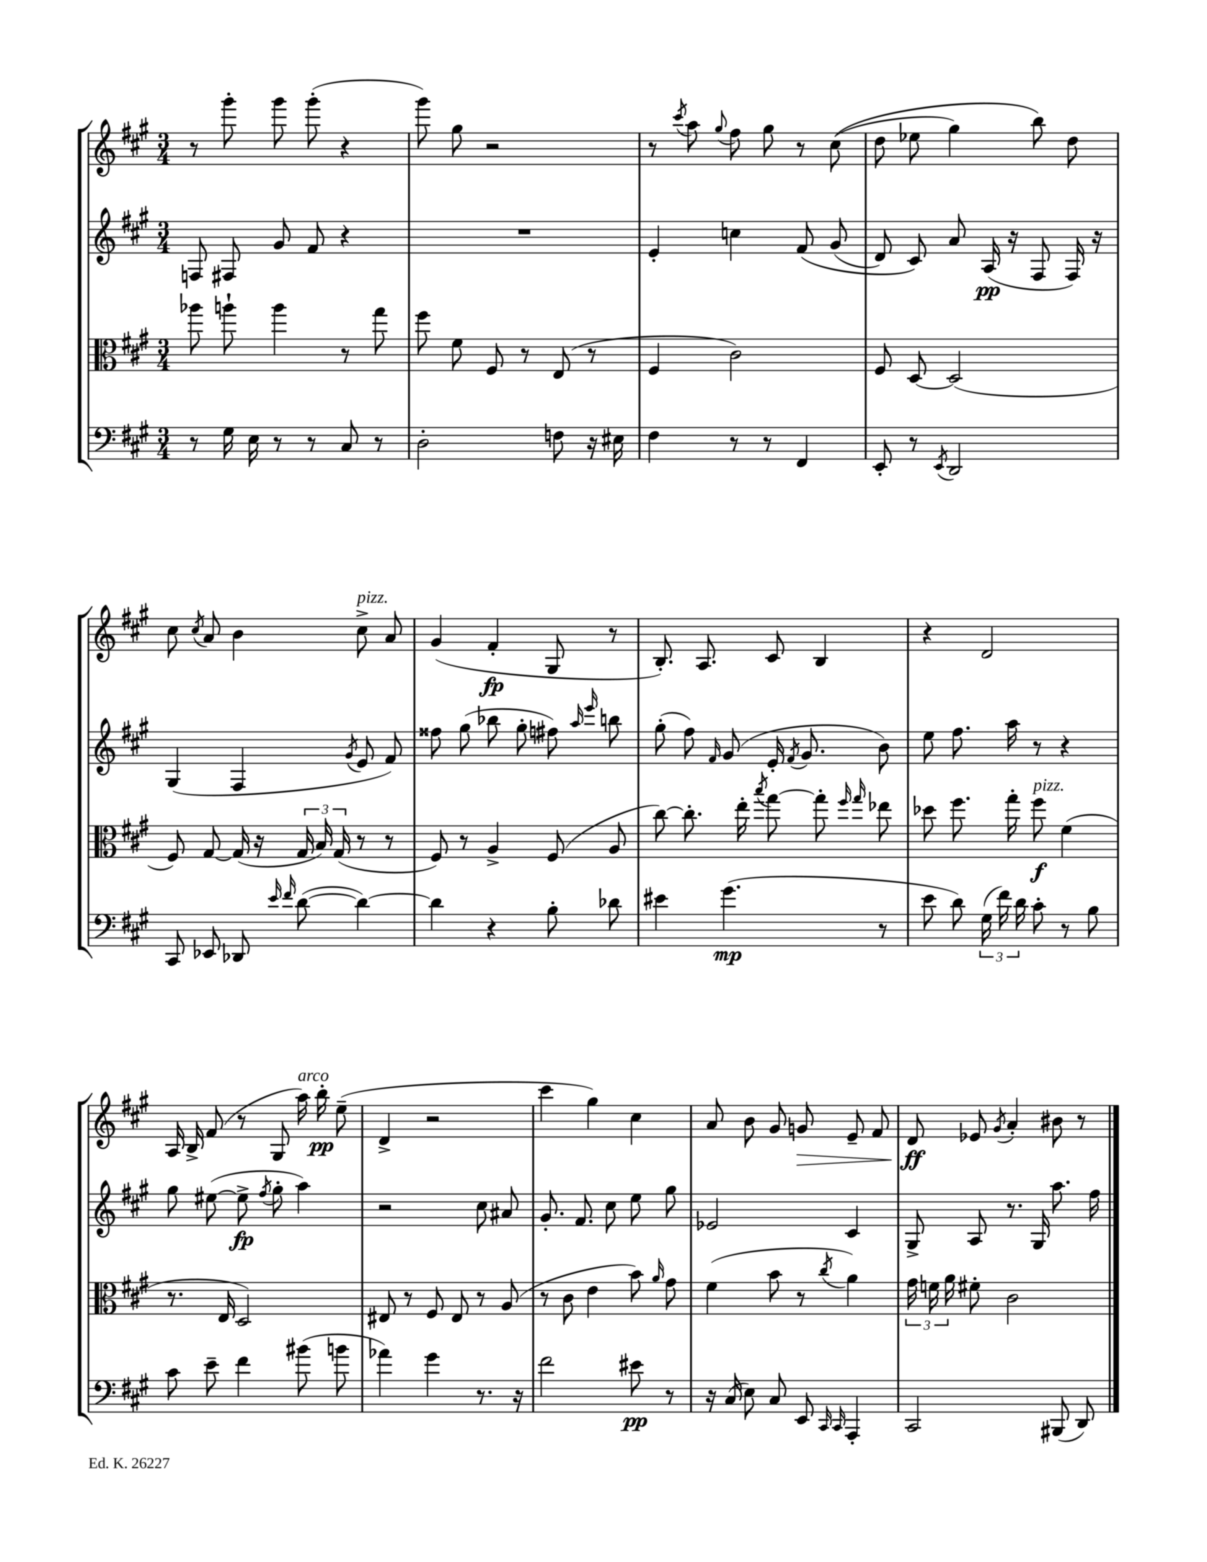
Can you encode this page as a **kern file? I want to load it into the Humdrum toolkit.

**kern	**kern	**kern	**kern
*staff4	*staff3	*staff2	*staff1
*clefF4	*clefC3	*clefG2	*clefG2
*k[f#c#g#]	*k[f#c#g#]	*k[f#c#g#]	*k[f#c#g#]
*M3/4	*M3/4	*M3/4	*M3/4
8r	8aa-\	8F/	8r
16G#\	8aa`\	8F#/	8ggg#'\
16E\	.	.	.
8r	4aa\	8g#/	8ggg#\
8r	.	8f#/	(8ggg#'\
8C#/	8r	4r	4r
8r	8gg#\	.	.
=	=	=	=
2D'\	8ff#\	2.r	8ggg#\)
.	8f#\	.	8gg#\
.	8F#/	.	2r
.	8r	.	.
8F\	(8E/	.	.
16r	8r	.	.
16E#\	.	.	.
=	=	=	=
4F#\	4F#/	4e'/	8r
.	.	.	8qccc#/
.	.	.	8aa\
.	.	.	8qqgg#/
8r	2c#\)	4cc\	8ff#\
8r	.	.	8gg#\
4FF#/	.	&(8f#/	8r
.	.	(8g#/	&((8cc#\
=	=	=	=
8EE'/	8F#/	8d/)	8dd\
8r	[8D/	8c#/&)	8ee-\
8qEE/	.	.	.
2DD/	(2D/]	8a/	4gg#\)
.	.	(16A/	.
.	.	16r	.
.	.	8F#/	8bb\&)
.	.	16F#/)	8dd\
.	.	16r	.
=	=	=	=
8CC#/	8F#/)	(4G#/	8cc#\
.	.	.	8qcc#/
8EE-/	[8G#/	.	8a/
8DD-/	(16G#/]	4F#/	4b\
.	16r	.	.
16qqe/	.	.	.
16qqf#/	.	.	.
([8d\	24G#/	.	.
.	24B/)	.	.
.	(24G#/	.	.
.	.	8qg#/	.
4d\_)	8r	8e/	8cc#^\
.	8r	8f#/)	8a/
=	=	=	=
4d\]	8F#/)	8ff##\	(4g#/
.	8r	(8gg#\	.
4r	4A^/	8bb-\	4f#'/
.	.	8gg#'\	.
8B'\	(8F#/	8ff#\)	8G#/
.	.	16qqaa/	.
.	.	16qqeee/	.
8d-\	8A/	8bb\	8r
=	=	=	=
4e#\	[8cc#\)	(8gg#'\	8.B'/)
.	8.cc#'\]	8ff#\)	.
.	.	.	8.A/
.	.	16qqf#/	.
(4.g#\	.	(8g#/	.
.	16ee'\	.	.
.	8qbb/	.	.
.	[8gg#\	16e'/	8c#/
.	.	8qf#/	.
.	.	8.g#/	.
.	8gg#'\]	.	4B/
.	16qqff#/	.	.
.	16qqgg#/	.	.
8r	8ee-\	8b\)	.
=	=	=	=
8e\	8dd-\	8ee\	4r
8d\)	8.ff#\	8.ff#\	.
(24G#\	.	.	2d/
24f#\)	.	.	.
.	16gg#'\	16aa\	.
24d\	.	.	.
8c#'\	8ff#\	8r	.
8r	(4f#\	4r	.
8B\	.	.	.
=	=	=	=
8c#\	8.r	8gg#\	16A/
.	.	.	16B^/
8e~\	.	([8ee#\	(8f#/
.	16E/	.	.
4f#\	2D/)	8ee#^\]	8r
.	.	8qff#/	.
.	.	8gg#'\	8G#/
(8b#\	.	4aa\)	16aa\)
.	.	.	16bb'\
8b\	.	.	(8ee~\
=	=	=	=
4a-\)	8E#/	2r	4d^/
.	8r	.	.
4g#\	8F#/	.	2r
.	8E#/	.	.
8.r	8r	8cc#\	.
.	(8A/	8a#/	.
16r	.	.	.
=	=	=	=
2f#\	8r	8.g#'/	4ccc#\
.	8c#\	.	.
.	.	8.f#/	.
.	4e\	.	4gg#\)
.	.	8cc#\	.
8e#\	8b\)	8ee\	4cc#\
.	16qqa/	.	.
8r	8g#\	8gg#\	.
=	=	=	=
16r	(4f#\	2e-/	8a/
(16C#/	.	.	.
8E\)	.	.	8b\
8C#/	8b\	.	8g#/
8EE/	8r	.	8g/
16qqCC#/	.	.	.
16qqCC#/	8qcc#/	.	.
4AAA'/	4a\)	4c#/	8e~/
.	.	.	8f#/
=	=	=	=
2CC#/	24g#\	8G#^/	8d/
.	24f\	.	.
.	24a\	.	.
.	8f#'\	8A/	8e-/
.	.	.	8qg#/
.	2c#\	8.r	4a'/
.	.	16G#/	.
(8BBB#/	.	8.aa\	8b#\
8DD/)	.	.	8r
.	.	16ff#\	.
==	==	==	==
*-	*-	*-	*-
